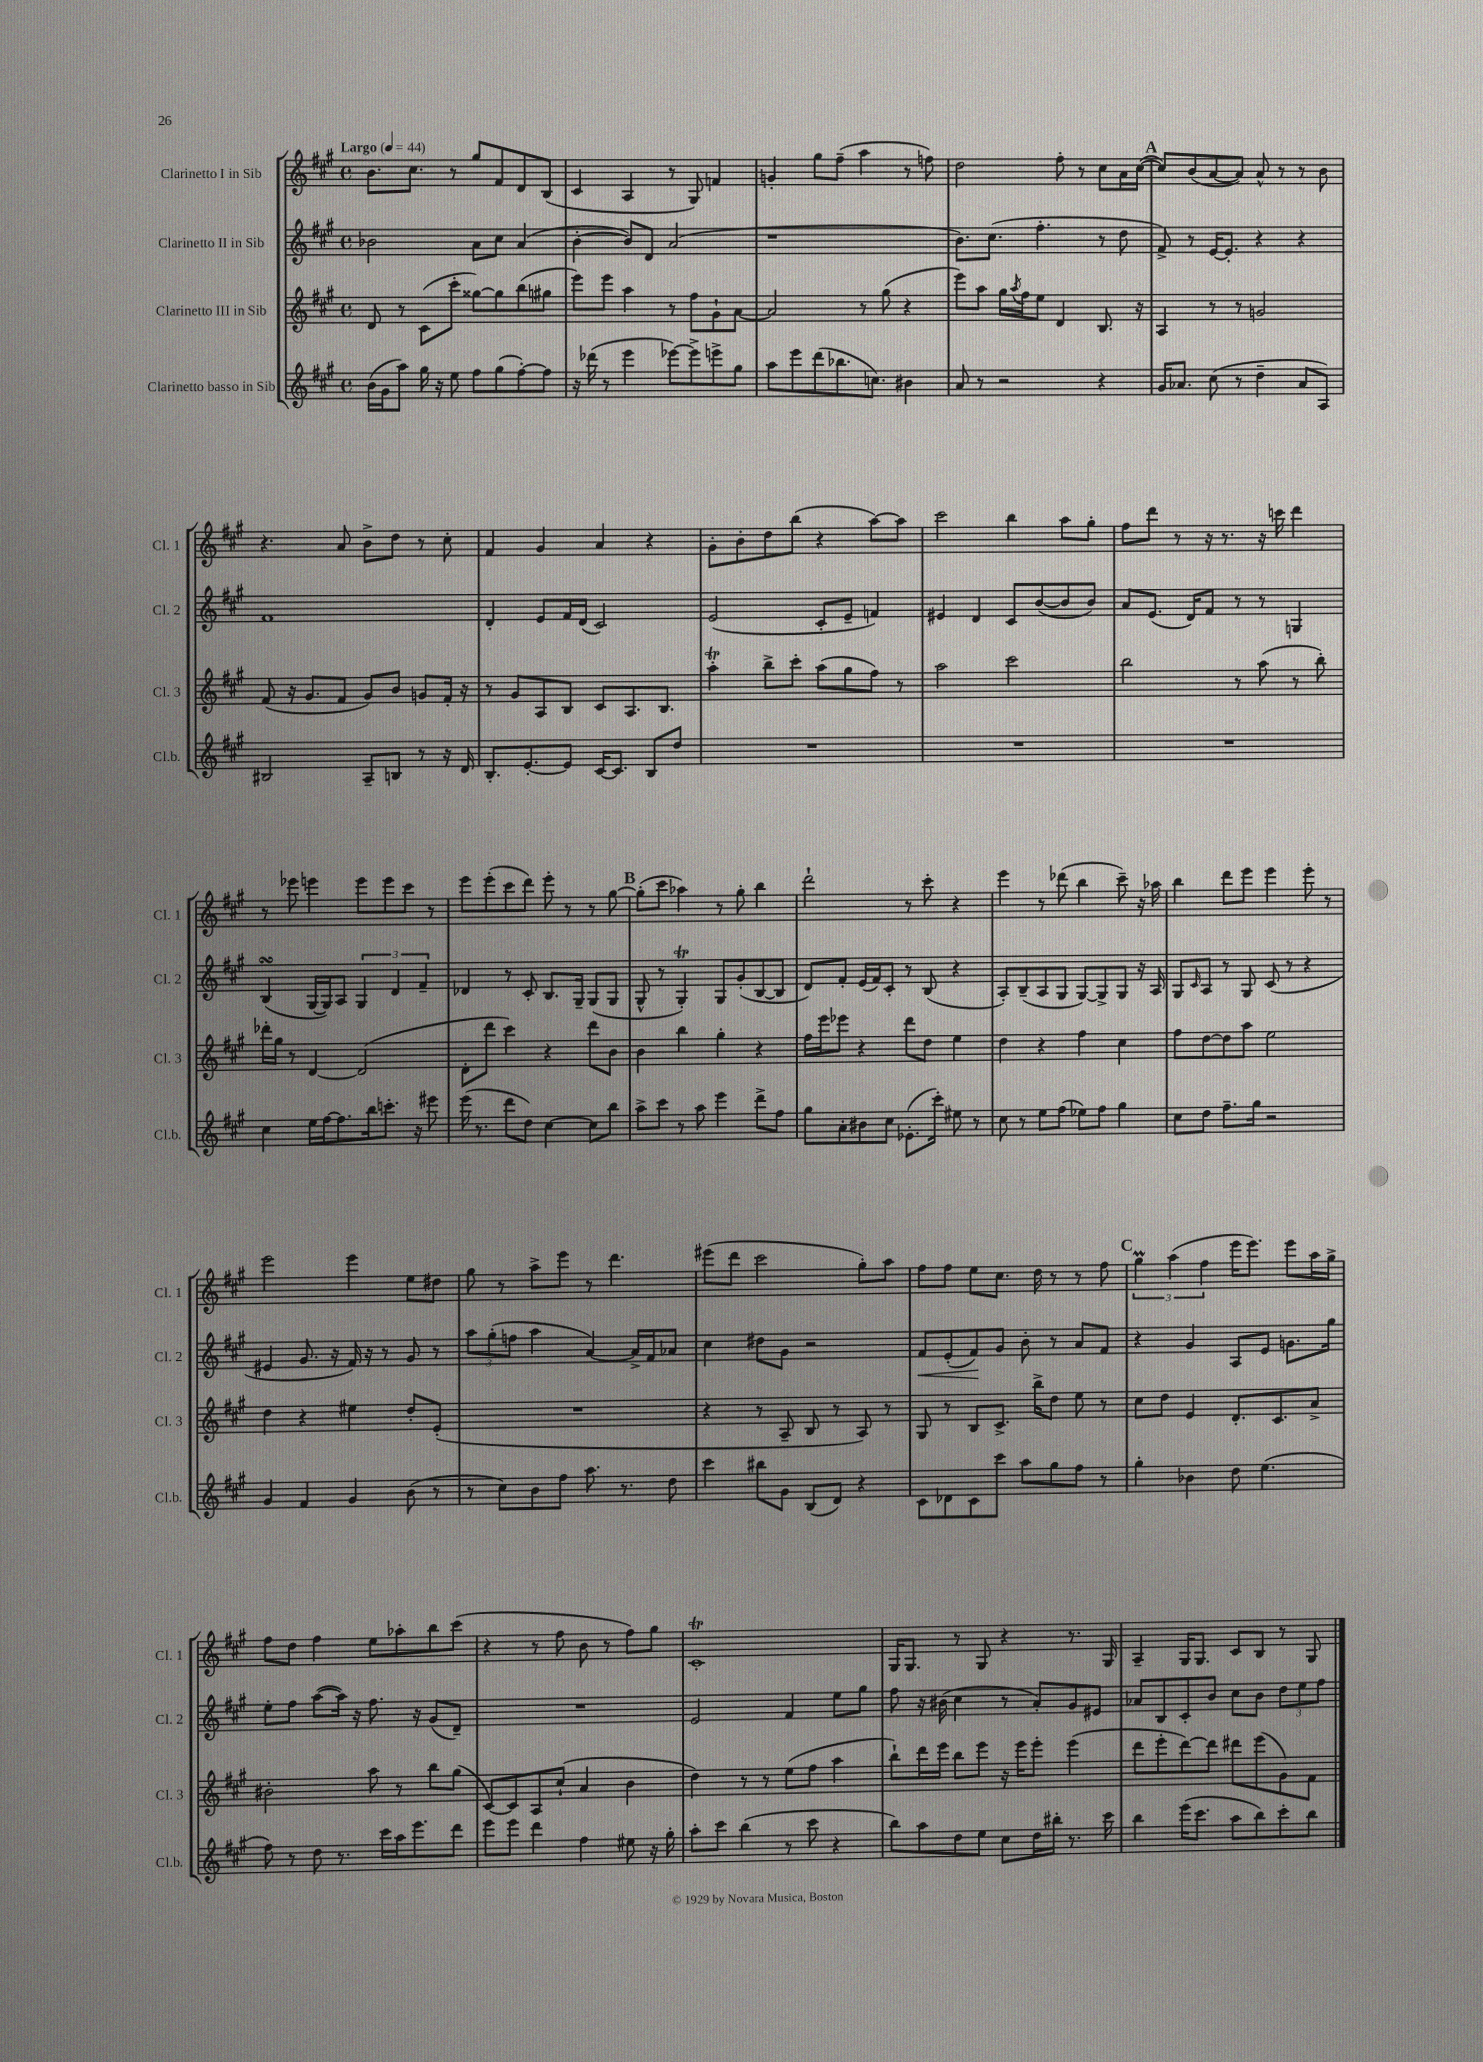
<<
\new StaffGroup <<
\new Staff = "s0" \with { instrumentName = "Clarinetto I in Sib" shortInstrumentName = "Cl. 1" } {
    \clef treble \key a \major \defaultTimeSignature \time 4/4 \tempo "Largo" 4 = 44
    b'8. cis''8. r8 gis''8 fis'8 d'8 b8( |
    cis'4 a4 r8 gis8) f'4 |
    g'4-. gis''8 fis''8--( a''4 r8 f''8) |
    d''2 fis''8-. r8 cis''8 a'16 cis''16~( |
    \mark \markup { \bold "A" } cis''8) b'8( a'8~ a'8) a'8-^ r8 r8 b'8 |
    r4. a'8 b'8-> d''8 r8 cis''8-. |
    fis'4 gis'4 a'4 r4 |
    gis'8-. b'8-. d''8 b''8( r4 a''8~) a''8 |
    cis'''2 b''4 a''8 gis''8-. |
    fis''8 d'''8 r8 r16 r8. r16 c'''16 d'''4 |
    r8 ees'''8 e'''4 e'''8 e'''8 cis'''8 r8 |
    e'''8 e'''8-.( cis'''8 d'''8) e'''8-. r8 r8 gis''8~ |
    \mark \markup { \bold "B" } gis''8-.( cis'''8 aes''4) r8 gis''8-. b''4 |
    d'''2-! r8 cis'''8-. r4 |
    e'''4 r8 des'''8( b''4 cis'''8--) r16 aes''16 |
    b''4 d'''8 e'''8 e'''4 e'''8-. r8 |
    e'''2 e'''4 e''8 dis''8 |
    gis''8 r8 a''8-> e'''8 r8 d'''4. |
    eis'''8( d'''8 cis'''2 gis''8-.) a''8 |
    fis''8 fis''8 e''8 cis''8. d''16 r8 r8 fis''8 |
    \mark \markup { \bold "C" } \tuplet 3/2 { gis''4\prall a''4( fis''4 } e'''16 e'''8.) e'''8 a''16 gis''16-> |
    fis''8 d''8 fis''4 e''8 aes''8-. b''8 cis'''8( |
    r4 r8 fis''8 b'8 r8 fis''8) gis''8 |
    cis'1-.\trill |
    gis16 gis8. r8 gis8 r4 r8. gis16 |
    a4-- gis16 gis8. cis'8 b8 r8 gis8 \bar "|." |
}
\new Staff = "s1" \with { instrumentName = "Clarinetto II in Sib" shortInstrumentName = "Cl. 2" } {
    \clef treble \key a \major \defaultTimeSignature \time 4/4
    bes'2 a'8 cis''8 a'4( |
    b'4~-. b'8) d'8 a'2( |
    r1 |
    b'8.) cis''8.( fis''4.-. r8 d''8 |
    \mark \markup { \bold "A" } fis'8->) r8 e'16~ e'8.-. r4 r4 |
    fis'1 |
    d'4-. e'8 fis'16 d'16( cis'2) |
    e'2( cis'8-. e'8-- f'4) |
    eis'4 d'4 cis'8 b'8~( b'8 b'8) |
    a'8 e'8.( d'16) fis'8 r8 r8 g4 |
    b4\turn( gis16~ gis16) a8 \tuplet 3/2 { gis4 d'4 fis'4-- } |
    des'4 r8 cis'8-. b8. gis16-- gis8( gis8 |
    \mark \markup { \bold "B" } gis8-^ r8 gis4-.\trill) gis8 gis'8-.( b8~ b8 |
    d'8) fis'8-. e'16( fis'16) cis'8-. r8 b8( r4 |
    a8-.) b8--( a8 gis8 gis8~) gis8-> gis8 r16 a16 |
    gis8 \grace { cis'16 } a8 r8 gis8 cis'8( r8 r4 |
    eis'4 gis'8. r16 fis'16) r16 r8 gis'8 r8 |
    \tuplet 3/2 { a''8 gis''8-.( f''8 } a''4 a'4~) a'16-> fis'16 aes'8 |
    cis''4 dis''8 gis'8 r2 |
    fis'8\< e'8-.( fis'8\!) gis'8 b'8-. r8 a'8 fis'8 |
    \mark \markup { \bold "C" } r4 gis'4 a8 e'8 g'8. gis''16 |
    e''8-. fis''8 a''8~( a''16) r16 fis''8. r16 gis'8( d'8--) |
    R1 |
    e'2 fis'4 e''8 gis''8 |
    fis''8 r16 bis'16( cis''4 r8 a'8-.) gis'8 eis'8 |
    aes'8 b8 cis'8-. b'8 cis''8 b'8 \tuplet 3/2 { d''8 e''8 fis''8 } \bar "|." |
}
\new Staff = "s2" \with { instrumentName = "Clarinetto III in Sib" shortInstrumentName = "Cl. 3" } {
    \clef treble \key a \major \defaultTimeSignature \time 4/4
    d'8 r8 cis'8( cis'''8-. gisis''8~) gisis''8 b''8( gis''8 |
    e'''8) e'''8 a''4 r8 fis''8 gis'8-! a'8~ |
    a'2 r8 gis''8( r4 |
    e'''8) a''8 gis''16 \acciaccatura { a''8 } fis''16 e''8 d'4 b8. r16 |
    \mark \markup { \bold "A" } a4 r8 r8 g'2 |
    fis'8( r16 gis'8. fis'8 gis'8) b'8 g'8 fis'16-. r16 |
    r8 gis'8 a8 b8 cis'8 a8. b8. |
    a''4-.\trill b''8-> cis'''8-. a''8( gis''8 fis''8) r8 |
    a''2 cis'''2 |
    b''2 r8 a''8( r8 b''8-.) |
    des'''16-. gis''16 r8 d'4~ d'2( |
    d'8-. d'''8 cis'''4) r4 d'''8 b'8 |
    \mark \markup { \bold "B" } b'4 b''4 gis''4-. r4 |
    fis''16 e'''16 ees'''8 r4 d'''8 d''8 e''4 |
    d''4 r4 fis''4 cis''4 |
    fis''8 d''8~ d''8 a''8 e''2 |
    d''4 r4 eis''4 d''8-. e'8-.( |
    R1 |
    r4 r8 a8-- b8 r8 a8) r8 |
    gis8 r8 b8 cis'8.-> b''16-> d''8 e''8 r8 |
    \mark \markup { \bold "C" } cis''8 d''8 e'4 d'8.-. cis'8. a'8-> |
    bis'2-. a''8 r8 b''8 gis''8( |
    cis'8~) cis'8 a8 cis''8-!( a'4 b'4 |
    d''4) r8 r8 e''8( fis''8 a''4 |
    b''8-!) d'''16 e'''16 b''8 e'''8 r16 e'''16 e'''8-. e'''4( |
    d'''8 e'''8-. d'''8~) d'''8 dis'''8 e'''8( gis'8) fis'8 \bar "|." |
}
\new Staff = "s3" \with { instrumentName = "Clarinetto basso in Sib" shortInstrumentName = "Cl.b." } {
    \clef treble \key a \major \defaultTimeSignature \time 4/4
    b'16( gis'16 a''8) gis''16 r16 e''8 fis''8 gis''8( fis''8~-.) fis''8 |
    r16 des'''16( r8 e'''4 ees'''8~) ees'''8-> e'''8-> gis''8 |
    a''8 e'''8 d'''8( bes''8. c''8.) bis'4 |
    a'8 r8 r2 r4 |
    \mark \markup { \bold "A" } gis'16 aes'8. cis''8( r8 d''4-- aes'8 a8) |
    bis2 a8-- b8 r8 r16 d'16 |
    b8.-. e'8.~-. e'8 cis'16~ cis'8. b8 d''8 |
    R1 |
    R1 |
    R1 |
    cis''4 e''16 fis''16~ fis''8. b''16 c'''8.-. r16 eis'''8 |
    e'''16( r8. d'''8 d''8) cis''4~ cis''8 b''8 |
    \mark \markup { \bold "B" } a''8-> cis'''8 r8 a''8 e'''4 d'''8-> fis''8 |
    gis''8 a'8-. bis'8 cis''8 ees'8.-.( cis'''16-.) eis''8 r8 |
    cis''8 r8 e''8 fis''8( ees''8) fis''8 gis''4 |
    cis''8 d''8 fis''8.-- gis''16 r2 |
    gis'4 fis'4 gis'4 b'8( r8 |
    r8 cis''8) b'8 fis''8 a''8. r8. d''8 |
    cis'''4 bis''8 gis'8 b8( d'8) r4 |
    cis'8 des'8 cis'8 cis'''8 a''8 gis''8 fis''8 r8 |
    \mark \markup { \bold "C" } gis''4-. bes'4 d''8 e''4.( |
    fis''8) r8 d''8 r8. cis'''16 a''16 e'''8. d'''8 |
    e'''8 e'''8 d'''4 fis''4 eis''8 r16 gis''16-. |
    a''8-. cis'''8 b''4( r8 cis'''8 r4 |
    b''8) a''8 d''8 e''8 cis''8 d''16 bis''16-. r8. cis'''16 |
    b''4 e'''16( cis'''8. a''8 b''8) cis'''8-. b''8 \bar "|." |
}
>>
>>
\layout { \context { \Score \remove "Bar_number_engraver" } }
